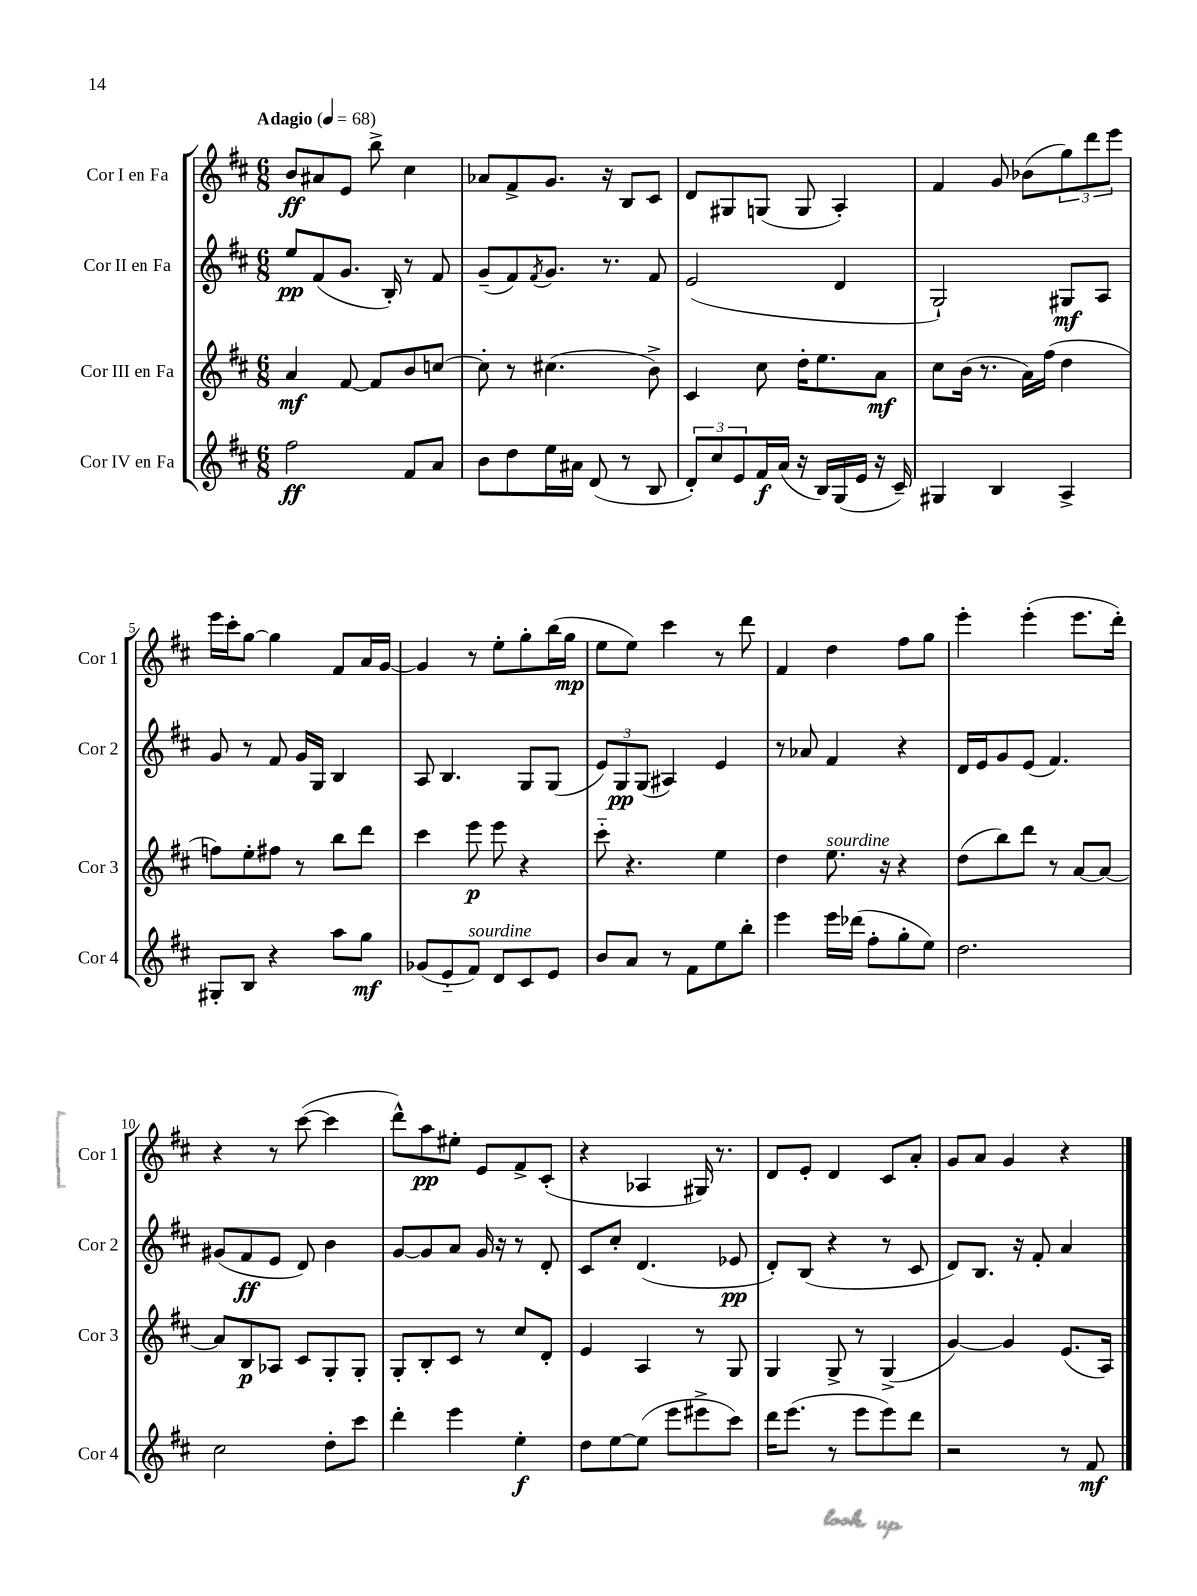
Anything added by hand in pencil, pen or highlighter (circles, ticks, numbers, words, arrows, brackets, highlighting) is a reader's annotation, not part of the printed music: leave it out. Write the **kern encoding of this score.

**kern	**kern	**kern	**kern
*staff4	*staff3	*staff2	*staff1
*clefG2	*clefG2	*clefG2	*clefG2
*k[f#c#]	*k[f#c#]	*k[f#c#]	*k[f#c#]
*M6/8	*M6/8	*M6/8	*M6/8
*MM68	*MM68	*MM68	*MM68
2ff#	4a	8ee	8b
.	.	(8f#	8a#
.	[8f#	8.g	8e
.	8f#]	.	8bb^
.	.	16B')	.
8f#	8b	8r	4cc#
8a	[8cc	8f#	.
=	=	=	=
8b	8cc']	(8g~	8a-
8dd	8r	8f#)	8f#^
.	.	8qf#	.
16ee	(4.cc#	8.g	8.g
16a#	.	.	.
(8d	.	.	.
.	.	8.r	16r
8r	.	.	8B
8B	8b^)	8f#	8c#
=	=	=	=
12d')	4c#	(2e	8d
12cc#	.	.	.
.	.	.	8G#
12e	.	.	.
16f#	8cc#	.	(8G
(16a	.	.	.
16r	16dd'	.	8G
16B)	8.ee	.	.
(16G	.	4d	4A')
16e	.	.	.
16r	8a	.	.
16c#~)	.	.	.
=	=	=	=
4G#	8cc#	2G`)	4f#
.	(16b	.	.
.	8.r	.	.
4B	.	.	8g
.	16a)	.	(8b-
.	(16ff#	.	.
4A^	4dd	8G#	12gg)
.	.	.	12ddd
.	.	8A	.
.	.	.	12eee
=	=	=	=
8G#'	8ff)	8g	16eee
.	.	.	16ccc#'
8B	8ee'	8r	[8gg
4r	8ff#	8f#	4gg]
.	8r	16g	.
.	.	16G	.
8aa	8bb	4B	8f#
8gg	8ddd	.	16a
.	.	.	[16g
=	=	=	=
(8g-	4ccc#	8A	4g]
8e'~	.	4.B	.
8f#)	8eee	.	8r
8d	8eee	.	8ee'
8c#	4r	8G	8gg'
8e	.	(8G	(16bb
.	.	.	16gg
=	=	=	=
8b	8ccc#'~	12e)	8ee
.	.	12G	.
8a	4.r	.	8ee)
.	.	(12G	.
8r	.	4A#)	4ccc#
8f#	.	.	.
8ee	4ee	4e	8r
8bb'	.	.	8ddd
=	=	=	=
4eee	4dd	8r	4f#
.	.	8a-	.
16eee	8.ee	4f#	4dd
(16ddd-	.	.	.
8ff#'	.	.	.
.	16r	.	.
8gg'	4r	4r	8ff#
8ee)	.	.	8gg
=	=	=	=
2.dd	(8dd	16d	4eee'
.	.	16e	.
.	8bb)	8g	.
.	8ddd	(8e	(4eee'
.	8r	4.f#)	.
.	[8a	.	8.eee
.	8a_	.	.
.	.	.	16ddd')
=	=	=	=
2cc#	8a]	(8g#	4r
.	8B	8f#	.
.	8A-	8e	8r
.	8c#	8d)	([8ccc#
8dd'	8G'	4b	4ccc#]
8ccc#	8G'	.	.
=	=	=	=
4ddd'	8G'	[8g	8ddd^^)
.	8B'	8g]	8aa
4eee	8c#	8a	8ee#'
.	8r	16g	8e
.	.	16r	.
4ee'	8cc#	8r	8f#^
.	8d'	8d'	(8c#'
=	=	=	=
8dd	4e	8c#	4r
[8ee	.	8cc#'	.
(8ee]	4A	(4.d	4A-
8eee	.	.	.
8eee#^	8r	.	16G#)
.	.	.	8.r
8ccc#)	8G	8e-	.
=	=	=	=
16ddd	4G	8d')	8d
(8.eee	.	.	.
.	.	(8B	8e'
8r	8G^	4r	4d
8eee	8r	.	.
8eee)	(4G^	8r	8c#
8ddd	.	8c#	8a'
=	=	=	=
2r	[4g)	8d)	8g
.	.	8.B	8a
.	4g]	.	4g
.	.	16r	.
.	.	8f#'	.
8r	(8.e	4a	4r
8f#	.	.	.
.	16A)	.	.
==	==	==	==
*-	*-	*-	*-
